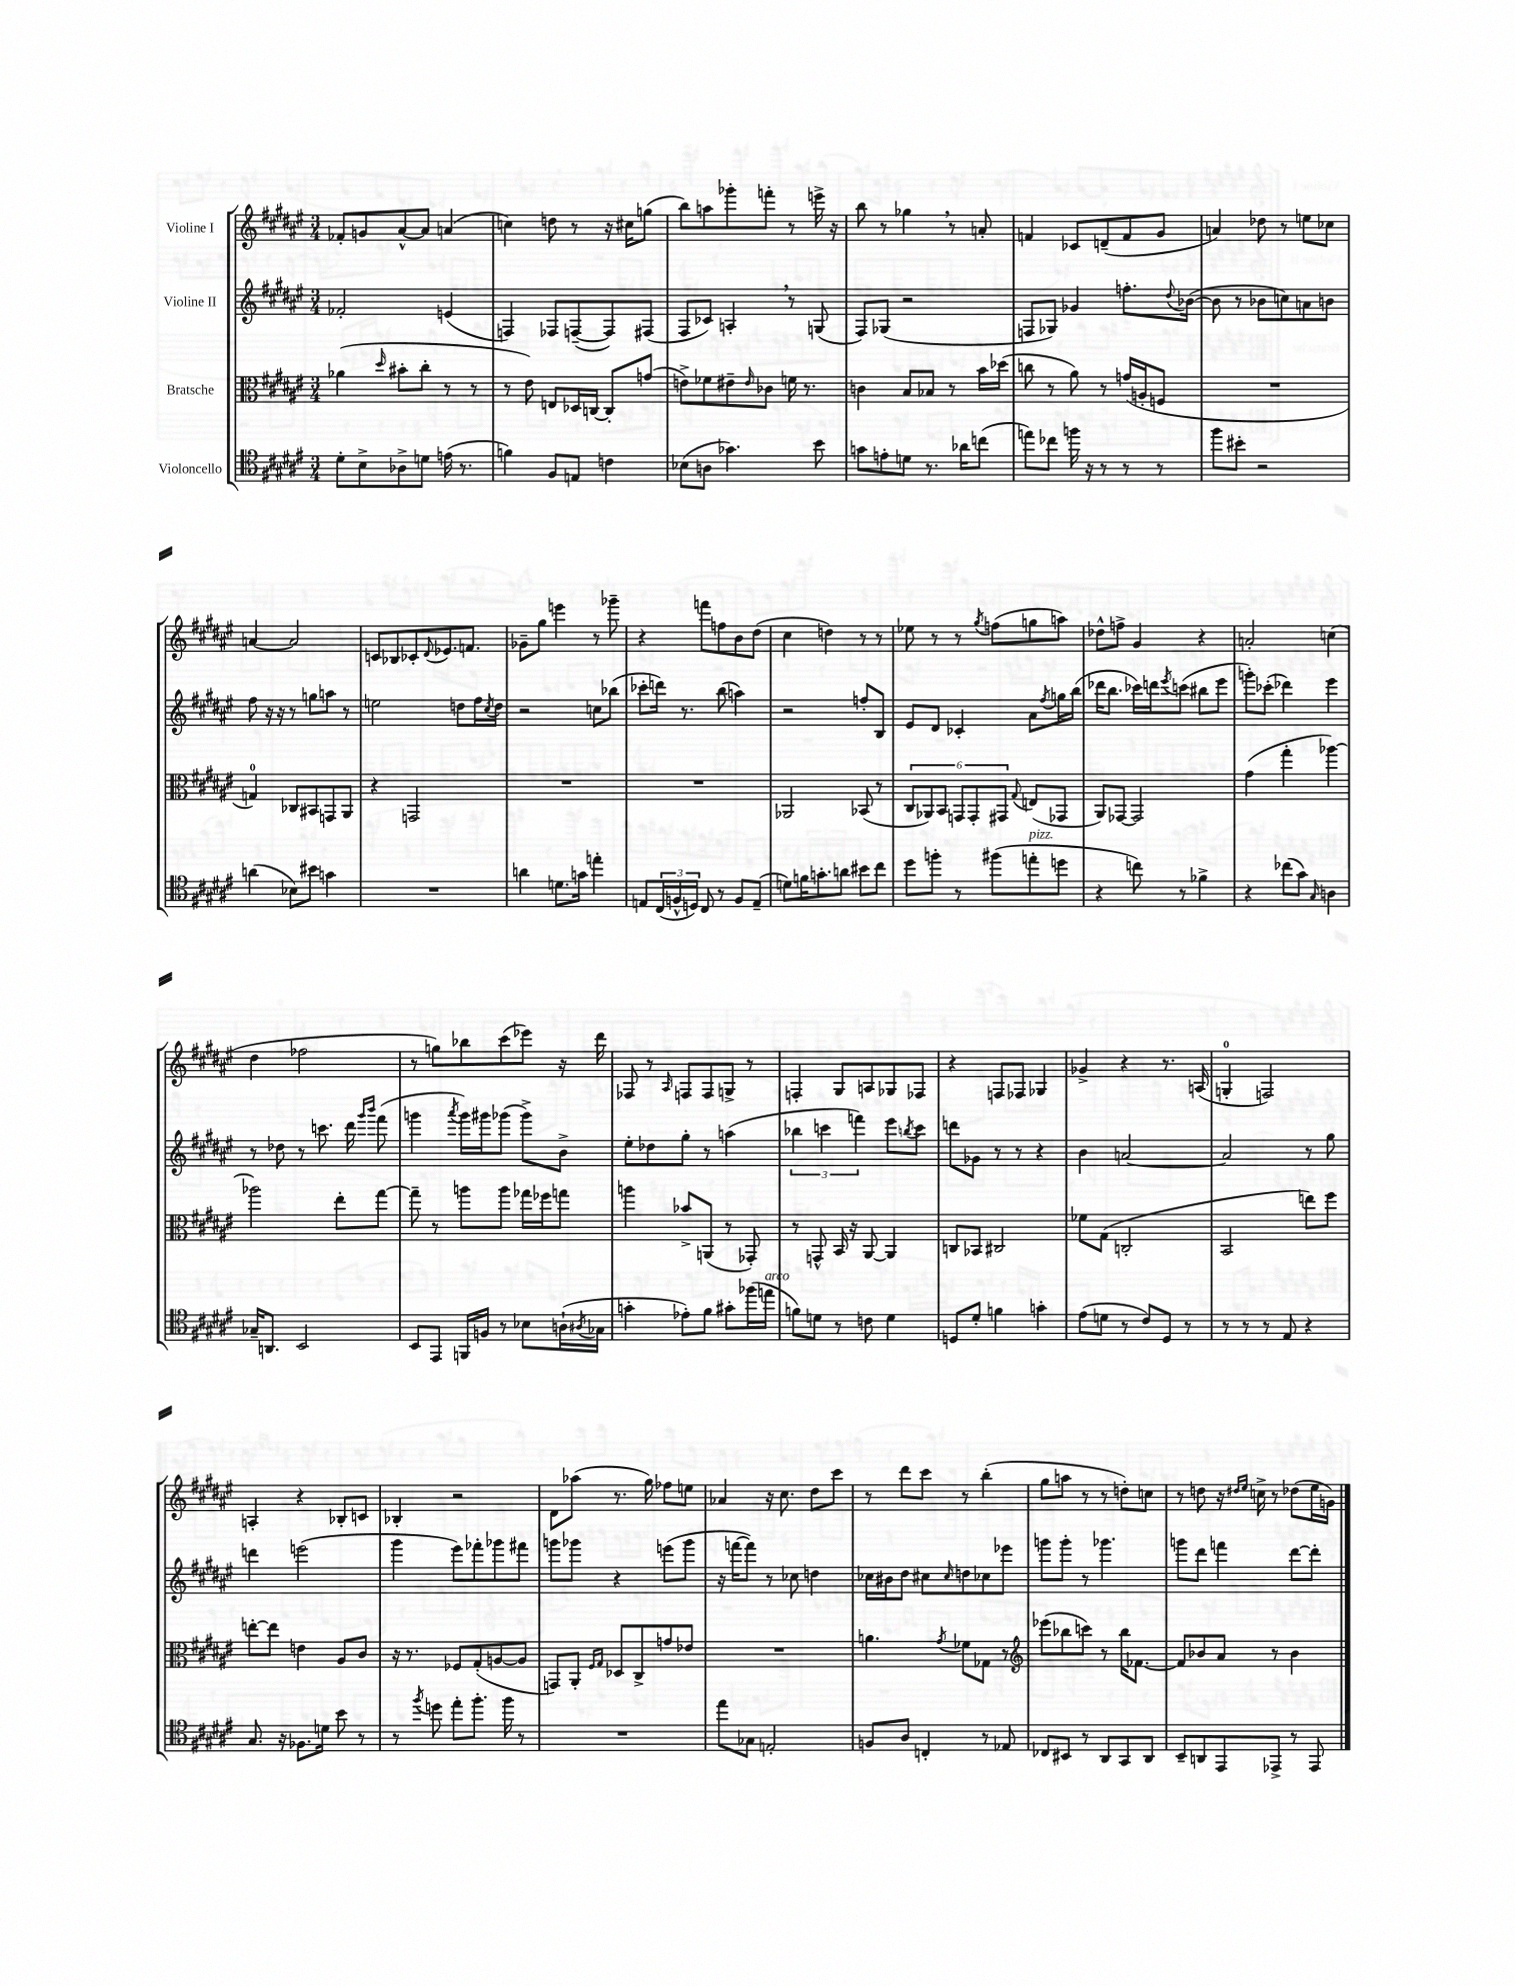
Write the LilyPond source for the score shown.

<<
\new StaffGroup <<
\new Staff = "s0" \with { instrumentName = "Violine I" } {
    \clef treble \key fis \major \numericTimeSignature \time 3/4
    fes'8-. g'8 ais'8~-^ ais'8 a'4( |
    c''4) d''8 r8 r16 cis''16 g''8( |
    b''8) a''8 ges'''8-. f'''8-. r8 e'''16-> r16 |
    b''8 r8 ges''4 \breathe r8 a'8-. |
    f'4 ces'8 d'8--( f'8 gis'8 |
    a'4) des''8 r8 e''8 ces''8 |
    a'4~ a'2 |
    c'8 bes8 ces'8-. \appoggiatura { dis'8 } ees'8. f'8. |
    ges'8-- gis''8 e'''4 r8 ges'''8-- |
    r4 f'''8 f''8 b'8 dis''8( |
    cis''4 d''4) r8 r8 |
    ees''8 r8 r8 \acciaccatura { gis''8 } f''8( g''8 a''8) |
    des''8-^ f''8-> gis'4 r4 |
    a'2-. c''4( |
    dis''4 fes''2 |
    r8 g''8) bes''8 cis'''8( ees'''8) r16 dis'''16 |
    fes8 r8 \grace { ais16 } f8 f8 g8-> r8 |
    f4-. gis8 a8 ges8 fes8 |
    r4 f8 fes8 ges4 |
    ges'4-> r4 r8. a16( |
    g4-0-. f2) |
    a4-. r4 bes8-. c'8 |
    bes4-. r2 |
    dis'8 aes''8( r8. gis''16) fes''8 e''8 |
    aes'4 r16 cis''8. dis''8 cis'''8 |
    r8 dis'''8 cis'''8 r8 b''4-.( |
    gis''8 a''8 r8 r8 d''8-.) c''8 |
    r8 d''8 r16 \grace { dis''16 eis''16 } c''16-> r8 des''8( eis''16 g'16) \bar "|." |
}
\new Staff = "s1" \with { instrumentName = "Violine II" } {
    \clef treble \key fis \major \numericTimeSignature \time 3/4
    fes'2-. e'4( |
    f4) fes8 f8~--( f8) fis8( |
    fis8 ces'8) a4-. \breathe r8 g8( |
    fis8) ges8( r2 |
    f8 ges8) ges'4 f''8.-. \appoggiatura { dis''8 } bes'16~( |
    bes'8 r8 bes'8 c''8) a'8 b'8 |
    fis''8 r16 r16 r8 g''8 a''8 r8 |
    e''2 d''8 fis''16 \acciaccatura { cis''8 } d''16 |
    r2 c''8 bes''8( |
    ces'''8-. d'''16) r8. b''8( a''4) |
    r2 f''8-. b8 |
    eis'8 dis'8 ces'4-. ais'8 \acciaccatura { fis''8 } g''16 b''16( |
    des'''16 b''8. ces'''16) d'''16 \acciaccatura { eis'''8 } c'''8( bis''8 eis'''8 |
    g'''8-.) ces'''8-.( des'''4) eis'''4 |
    r8 des''8 r8 c'''8. dis'''16 \grace { gis'''16 b'''16 } fis'''8( |
    g'''4 \acciaccatura { ais'''8 } g'''16) gis'''16 ges'''8( ges'''8->) b'8-> |
    eis''8-. des''8 gis''8-. r8 a''4( |
    \tuplet 3/2 { bes''4 c'''4 f'''4) } eis'''8 \acciaccatura { b''8 } c'''8 |
    d'''8 ges'8 r8 r8 r4 |
    b'4 a'2~ |
    a'2 r8 gis''8 |
    d'''4 e'''2( |
    gis'''4 eis'''8) fes'''8-. ges'''8 fis'''8 |
    g'''8 ges'''8 r4 e'''8( ges'''8 |
    r16 f'''16~ f'''8) r8 ces''8 d''4 |
    ces''16 bis'16 dis''8 cis''8 \grace { cis''16 } d''8 ces''8 ees'''8 |
    g'''8 g'''8-. r8 ges'''4. |
    g'''8 dis'''8 f'''4 dis'''8~ dis'''8-. \bar "|." |
}
\new Staff = "s2" \with { instrumentName = "Bratsche" } {
    \clef alto \key fis \major \numericTimeSignature \time 3/4
    aes'4( \grace { dis''16 } bis'8-. cis''8-. r8 r8 |
    r8 eis'8) e8 des16 c16~ c8-. g'8( |
    e'8->) fes'8 eis'8-- \grace { eis'16 } ces'8 f'16 r8. |
    c'4 b8 bes8 r8 b'16 des''16( |
    c''8 r8 ais'8) r8 g'16( a16-. f8 |
    R2. |
    g4-0) ces8 bis,8 g,8 ais,8 |
    r4 g,2 |
    R2. |
    R2. |
    aes,2 bes,8( r8 |
    \tuplet 6/4 { cis8 aes,8) b,8 g,8 g,8-. gis,8 } \appoggiatura { gis8 } e8( ges,8 |
    ais,8) ges,8~ ges,2 |
    gis'4( gis''4-. aes''4~) |
    aes''2 eis''8-. gis''8~ |
    gis''8-- r8 a''8 a''8 ges''16 fes''16 g''8 |
    a''4 bes'8-> a,8( r8 ges,8-.) |
    r8 g,8-^ b,16 r16 ais,8~ ais,4 |
    c8 bes,8 cis2 |
    fes'8 gis8( c2-. |
    b,2 e''8) fis''8 |
    e''8~-. e''8 e'4 ais8 cis'8 |
    r16 r8. fes8 gis8-.( a8~ a8 |
    g,8) ais,8-. \grace { fis16 gis16 } des8 cis8-> g'8 ees'8 |
    R2. |
    a'4. \acciaccatura { gis'8 } fes'8 ges8 r8 |
    \clef treble ees'''8( bes''8 c'''8) r8 bes''16 fes'8.~ |
    fes'8 bes'8 ais'8 r8 bes'4 \bar "|." |
}
\new Staff = "s3" \with { instrumentName = "Violoncello" } {
    \clef tenor \key fis \major \numericTimeSignature \time 3/4
    dis'8-. b8-> aes8-> d'8 e'16( r8. |
    f'4) fis8 e8 c'4 |
    bes8( a8 ges'4.) b'8 |
    g'8 e'8-. d'8 r8. aes'16 c''8( |
    e''8) ces''8 f''16 r16 r8 r8 r8 |
    fis''8 bis'8-. r2 |
    a'4( bes8) bis'8 g'4 |
    R2. |
    a'4 d'8. g'16 e''4-. |
    e8 \tuplet 3/2 { cis16( f16-^ d16) } cis8 r8 f8 e8--( |
    d'8) f'16 g'8.-. a'8 bis'8 cis''8 |
    dis''8 f''8-. r8 fis''8( e''8-.^\markup { \italic "pizz." } d''8 |
    r4 c''8) r8 fes'4-> |
    r4 ces''8( gis'8) \grace { gis16 } a4 |
    ges16-- a,8. b,2 |
    b,8 eis,8 f,16 f16 r8 bes8 a16-!( \acciaccatura { ais8 } ges16 |
    g'4-. ees'8-.) fis'8 gis'8-. fes''16( e''16^\markup { \italic "arco" } |
    f'8) d'8 r8 c'8 d'4 |
    d8 dis'8-. f'4 g'4-. |
    eis'8( d'8 r8 cis'8) dis8 r8 |
    r8 r8 r8 eis8 r4 |
    gis8. r16 fes8. d'16 b'8 r8 |
    r8 \acciaccatura { fis''8 } d''8 eis''8-. fis''8.-. fis''16 r8 |
    R2. |
    eis''8 ges8 e2-. |
    f8 ais8 c4-. r8 ees8 |
    ces8 bis,8 r8 ais,8 gis,8 ais,8 |
    b,8-- a,8 eis,8 ees,8-> r8 ees,8 \bar "|." |
}
>>
>>
\layout { \context { \Score \remove "Bar_number_engraver" } }
